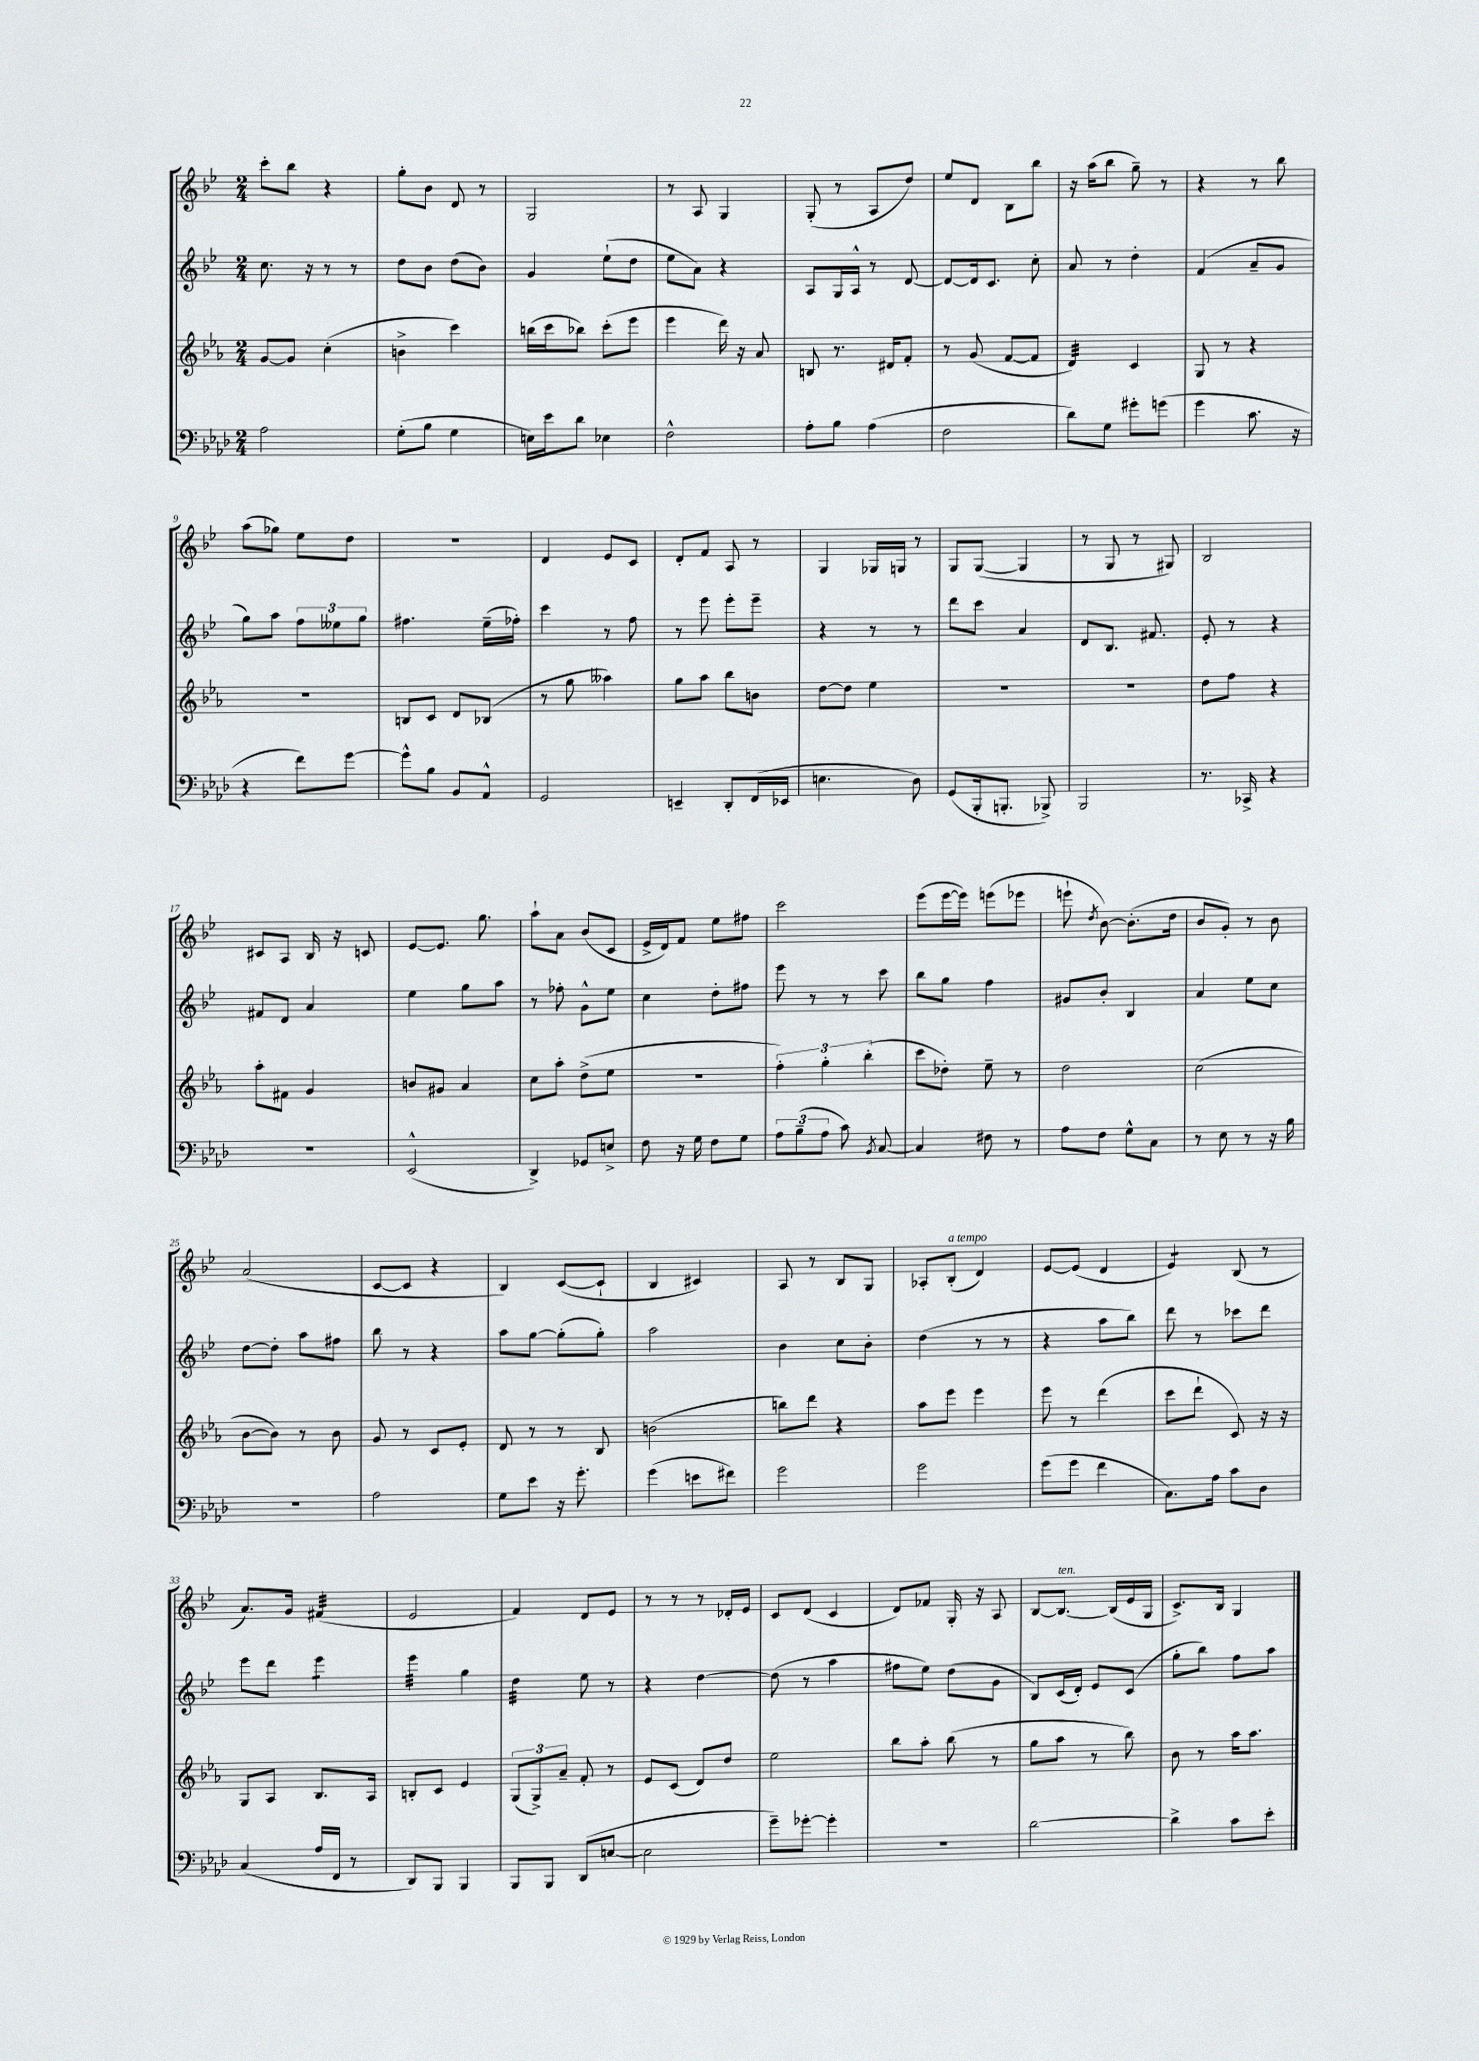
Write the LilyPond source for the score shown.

<<
\new StaffGroup <<
\new Staff = "s0" {
    \clef treble \key bes \major \numericTimeSignature \time 2/4
    \autoBeamOff c'''8[-. bes''8] r4 |
    g''8[-. bes'8] d'8 r8 |
    g2 |
    r8 a8 g4 |
    g8-.( r8 a8[ d''8]) |
    ees''8[ d'8] bes8[ bes''8] |
    r16 a''16[( bes''8] g''8--) r8 |
    r4 r8 bes''8 |
    a''8[( ges''8]) ees''8[ d''8] |
    R2 |
    d'4 ees'8[ c'8] |
    d'8[-. f'8] a8 r8 |
    g4 ges16[ g16] r8 |
    g8[ g8]~( g4 |
    r8 g8 r8 gis8) |
    bes2 |
    cis'8[ a8] bes16 r16 c'8 |
    ees'8[~ ees'8.] g''8. |
    a''8[-! a'8] bes'8[( c'8] |
    ees'16[-> d'16) f'8] ees''8[ fis''8] |
    c'''2 |
    ees'''8[( ees'''16~ ees'''16]) e'''8[( ees'''8] |
    e'''8-! \acciaccatura { d''8 } bes'8~) bes'8.[-.( d''16] |
    bes'8[ g'8]-.) r8 bes'8 |
    a'2( |
    c'8[~ c'8] r4 |
    bes4) c'8[~( c'8]-! |
    bes4 cis'4) |
    a8 r8 bes8[ g8] |
    aes8[-. bes8]-.^\markup { \italic "a tempo" }( d'4) |
    ees'8[~ ees'8]( d'4 |
    ees'4:8) bes8( r8 |
    a'8.[) g'16] fis'4:32( |
    ees'2 |
    f'4) d'8[ ees'8] |
    r8 r8 r8 des'16[-. ees'16] |
    c'8[ d'8]( c'4 |
    d'8[) fes'8] g16-. r16 a8 |
    bes8[~ bes8.]~^\markup { \italic "ten." } bes16[( ees'16 g16] |
    c'8.[->) bes16] g4 \bar "|." |
}
\new Staff = "s1" {
    \clef treble \key bes \major \numericTimeSignature \time 2/4
    \autoBeamOff c''8. r16 r8 r8 |
    d''8[ bes'8] d''8[( bes'8]) |
    g'4 ees''8[-!( d''8] |
    ees''8[ a'8]) r4 |
    a8[ g16 a16]-^ r8 d'8~ |
    d'8[~ d'16 c'8.] c''8-. |
    a'8 r8 d''4-. |
    f'4( a'8[-- g'8] |
    g''8[) a''8] \tuplet 3/2 { f''8[ eeses''8 g''8] } |
    fis''4. ees''16[--( fes''16]-.) |
    c'''4 r8 f''8 |
    r8 ees'''8 ees'''8[-. ees'''8]-- |
    r4 r8 r8 |
    d'''8[ c'''8] a'4 |
    d'8[ bes8.] fis'8. |
    ees'8-. r8 r4 |
    fis'8[ d'8] a'4 |
    ees''4 g''8[ a''8] |
    r8 fes''8-. g'8[-^ ees''8] |
    c''4 d''8[-. fis''8] |
    ees'''8 r8 r8 c'''8 |
    bes''8[ g''8] f''4 |
    gis'8[ bes'8]-. bes4 |
    a'4 ees''8[ c''8] |
    d''8[~ d''8]-. a''8[ fis''8] |
    bes''8 r8 r4 |
    a''8[ g''8]~ g''8[-.( g''8]-.) |
    a''2 |
    bes'4 c''8[ bes'8]-. |
    d''4( r8 r8 |
    r4 a''8[ bes''8]) |
    d'''8 r8 ces'''8[ d'''8] |
    ees'''8[ d'''8] ees'''4:8 |
    ees'''4:32 g''4 |
    d''4:32 ees''8 r8 |
    r4 d''4~ |
    d''8( r8 a''4 |
    fis''8[ ees''8]) d''8[( g'8] |
    bes8[) c'16( d'16]-.) ees'8[ c'8]( |
    g''8[-. bes''8]) f''8[ a''8] \bar "|." |
}
\new Staff = "s2" {
    \clef treble \key ees \major \numericTimeSignature \time 2/4
    \autoBeamOff g'8[~ g'8] c''4-.( |
    b'4-> c'''4) |
    b''16[( c'''16 bes''8]) c'''8[-.( ees'''8] |
    ees'''4 d'''16) r16 aes'8 |
    b8 r8. dis'16[ f'8]-. |
    r8 g'8( f'8[~ f'8] |
    d'4:32) c'4 |
    g8 r8 r4 |
    r2 |
    b8[ c'8] d'8[ bes8]( |
    r8 g''8 aeses''4) |
    g''8[ aes''8] bes''8[ b'8] |
    d''8[~ d''8] ees''4 |
    R2 |
    R2 |
    d''8[ f''8] r4 |
    aes''8[-. fis'8] g'4 |
    b'8[ gis'8] aes'4 |
    c''8[ aes''8]-. d''8[->( ees''8] |
    R2 |
    \tuplet 3/2 { f''4-.) g''4-. bes''4-.( } |
    c'''8[ des''8]-.) ees''8-- r8 |
    d''2 |
    c''2( |
    bes'8[~ bes'8]) r8 bes'8 |
    g'8 r8 c'8[ ees'8]-. |
    d'8 r8 r8 bes8 |
    b'2( |
    b''8[) d'''8] r4 |
    aes''8[ ees'''8] ees'''4 |
    ees'''8 r8 d'''4( |
    c'''8[ d'''8]-! c'8) r16 r16 |
    g8[ aes8] bes8.[ aes16] |
    b8[-. c'8] ees'4 |
    \tuplet 3/2 { g8[( g8->) aes'8]-- } f'8-. r8 |
    ees'8[ c'8]( d'8[) d''8] |
    ees''2 |
    bes''8[ aes''8]-. bes''8( r8 |
    g''8[ aes''8] r8 bes''8) |
    bes'8 r8 aes''16[ aes''8.] \bar "|." |
}
\new Staff = "s3" {
    \clef bass \key aes \major \numericTimeSignature \time 2/4
    \autoBeamOff aes2 |
    g8[-.( bes8] g4 |
    e16[) ees'16 des'8] ees4 |
    f2-^ |
    aes8[-. bes8] aes4( |
    f2 |
    des'8[) g8] gis'8[-. g'8]( |
    g'4 c'8. r16 |
    r4 f'8[) g'8]~ |
    g'8[-^ bes8] bes,8[ aes,8]-^ |
    g,2 |
    e,4-- des,8[-. f,16( ees,16] |
    e4. des8) |
    g,8[( bes,,16-. b,,8.]-. bes,,8->) |
    bes,,2 |
    r8. ces,16-> r4 |
    R2 |
    ees,2-^( |
    des,4->) ges,8[ e8]-> |
    f8 r16 g16 f8[ g8] |
    \tuplet 3/2 { aes8[ bes8--( aes8] } c'8) \acciaccatura { bes,8 } c8~ |
    c4 fis8 r8 |
    aes8[ f8] g8[-^ c8] |
    r8 ees8 r8 r16 bes16 |
    r2 |
    aes2 |
    g8[ ees'8] r16 g'8.-. |
    g'4( e'8[ fis'8]) |
    g'2 |
    g'2 |
    g'8[( g'8] f'4 |
    c8.[) aes16] c'8[ des8] |
    c4( aes16[ f,16] r8 |
    des,8[) bes,,8] bes,,4 |
    bes,,8[ bes,,8] des,8[( e8]~ |
    e2 |
    g'8[--) ges'8]~-. ges'4-. |
    r2 |
    des'2~ |
    des'4-> c'8[ ees'8]-. \bar "|." |
}
>>
>>
